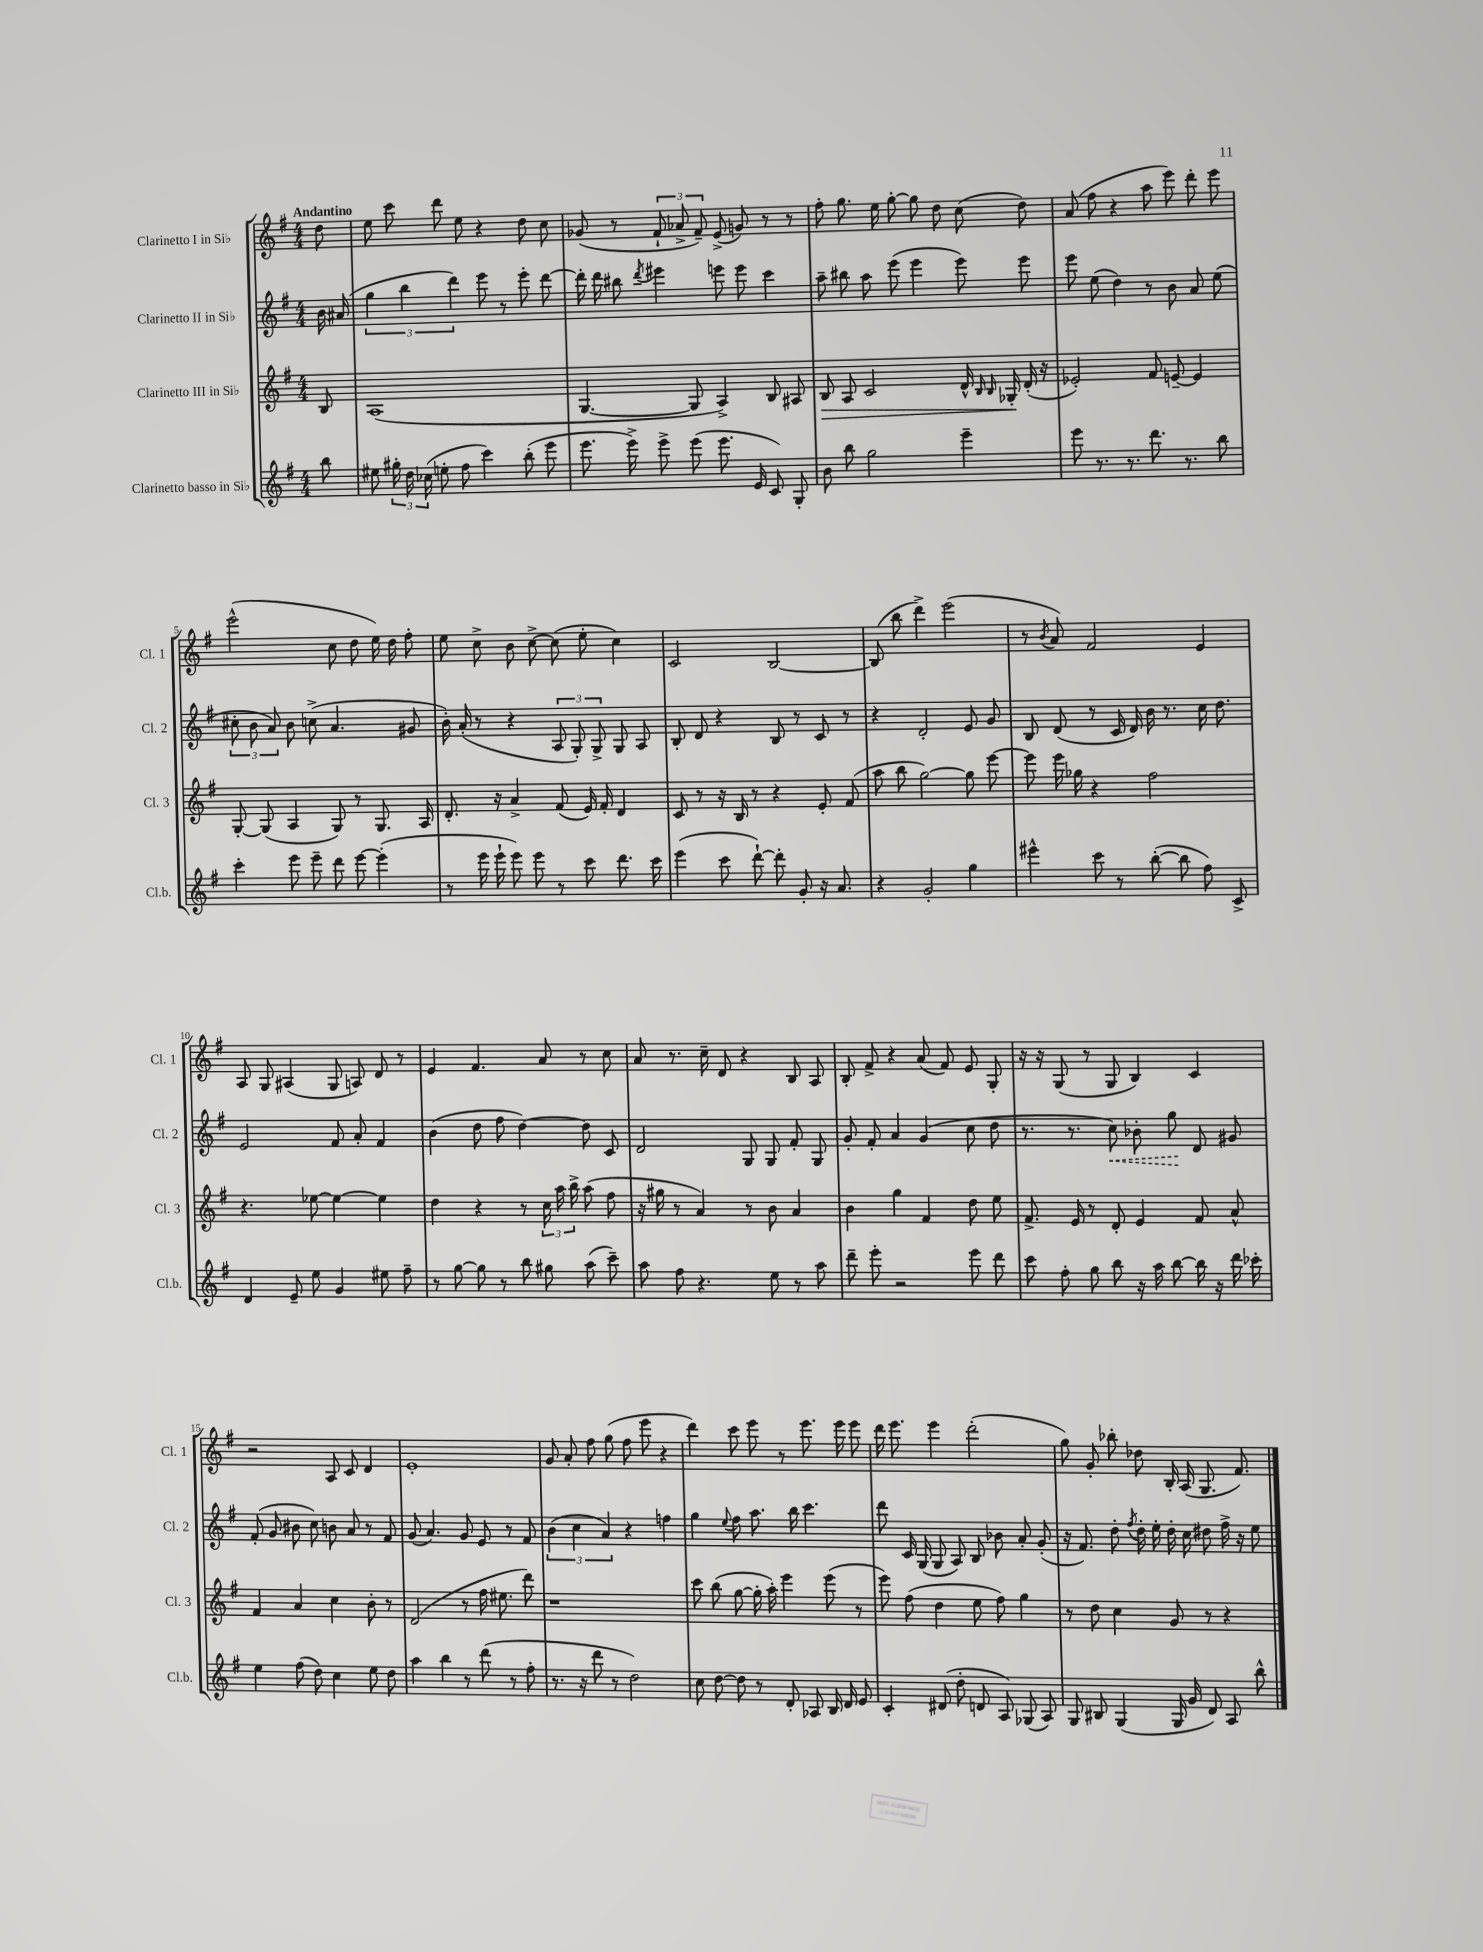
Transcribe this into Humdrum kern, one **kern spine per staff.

**kern	**kern	**kern	**kern
*staff4	*staff3	*staff2	*staff1
*clefG2	*clefG2	*clefG2	*clefG2
*k[f#]	*k[f#]	*k[f#]	*k[f#]
*M4/4	*M4/4	*M4/4	*M4/4
8bb\	8B/	16b\	8dd\
.	.	(16a#/	.
=	=	=	=
8ee#\	(1A	6gg\	8ee\
24gg#'\	.	.	8ccc\
24dd\	.	6bb\	.
(24cc-\	.	.	.
8ee'\	.	.	8ddd\
.	.	6ddd\)	.
8ff#\	.	.	8ee\
4ccc\)	.	8eee\	4r
.	.	8r	.
(8bb'\	.	8eee'\	8dd\
8eee\	.	[8ddd\	8cc\
=	=	=	=
8.eee\	[4.G/	16ddd'\]	(8g-/
.	.	16ddd\	.
.	.	8bb#\	8r
16eee^\)	.	.	.
.	.	8qddd/	.
8eee^\	.	4eee#\	12f#`/
.	.	.	12a-^/
(8eee\	8G/]	.	.
.	.	.	12f#~/)
8.eee\	4A^/)	8eee\	(8e^/
.	.	8eee\	8g/)
16e/	.	.	.
8c/)	8B/	4ccc\	8r
8G'/	8A#/	.	8r
=	=	=	=
8b\	8B/	8aa~\	8ff#'\
8bb\	8A/	8bb#\	8.gg\
2gg\	2c/	8aa\	.
.	.	.	16ee\
.	.	(8eee\	[8gg'\
.	.	4eee\	8gg\]
.	.	.	8dd\
4eee~\	16d^^/	8eee\)	(8cc\
.	16qqB/	.	.
.	16qqB/	.	.
.	16G-'/	.	.
.	(16d'/	8eee\	8dd\)
.	16r	.	.
=	=	=	=
8eee\	2e-'/)	8eee\	(8a/
8.r	.	(8ee\	8ff#\
.	.	4dd\)	4r
8.r	.	.	.
8.ddd\	8f#/	8r	8aa\
.	[8e~/	8b\	8eee\)
8.r	.	.	.
.	4e/]	8a/	8ddd'\
8bb\	.	(8ee\	8eee\
=	=	=	=
4ccc'\	[8G'/	12cc#'\	(2eee^^\
.	.	12b\	.
.	(8G/]	.	.
.	.	12a/)	.
8eee\	4A/	8b\	.
8eee~\	.	(8cc^\	.
8ddd\	8G/)	4.a/	8cc\
[8eee\	8r	.	8dd\
(4eee'\]	8.G/	.	16ee\)
.	.	.	16dd\
.	.	8g#/	8ff#'\
.	16A/	.	.
=	=	=	=
8r	8.d'/	16b'\)	8ee\
.	.	(16a'/	.
16eee\	.	8r	8cc^\
16eee`\	16r	.	.
8eee\)	4a^/	4r	8b\
8eee\	.	.	[8cc^\
8r	(8f#/	12A/	(8cc\]
.	.	12G'/)	.
8ccc\	16e/)	.	8ee'\
.	.	12G^/	.
.	16f#'/	.	.
8.ddd\	4d/	8G/	4cc\)
.	.	8A/	.
16ccc\	.	.	.
=	=	=	=
(4eee\	8c/	8B'/	2c/
.	8r	8d/	.
8ccc\	16r	4r	.
.	16B/	.	.
[8ddd`\)	8r	.	.
8ddd'\]	4r	8B/	[2B/
8g'/	.	8r	.
16r	8e'/	8c/	.
8.a/	.	.	.
.	(8f#/	8r	.
=	=	=	=
4r	8aa\	4r	(8B/]
.	8bb\	.	8bb\
2g'/	[2gg\)	2d'/	4ddd^\)
.	.	.	(2eee\
4gg\	8gg\]	8e/	.
.	[8eee\	8g/	.
=	=	=	=
4eee#^^\	8eee\]	8B/	8r
.	.	.	8qb/
.	16eee\	(8d/	8a/)
.	16gg-\	.	.
8ccc\	4r	8r	2f#/
8r	.	16c/	.
.	.	16d/)	.
([8bb'\	2ff#\	16b\	.
.	.	8.r	.
8bb\]	.	.	.
8ff#\)	.	16cc\	4e/
.	.	8.dd\	.
8c^/	.	.	.
=	=	=	=
4d/	4.r	2e/	8A/
.	.	.	8G/
8e~/	.	.	(4A#/
8ee\	[8ee-\	.	.
4g/	4ee-\_	8f#/	8G/
.	.	8a'/	8A/)
8ee#\	4ee-\]	4f#/	8d/
8ff#~\	.	.	8r
=	=	=	=
8r	4dd\	(4b\	4e/
[8gg\	.	.	.
8gg\]	4r	8dd\	4.f#/
8r	.	8ff#\	.
8bb\	8r	[4dd\)	.
8gg#\	24cc\	.	8a/
.	24aa\	.	.
.	24bb^\	.	.
(8aa\	(8aa\	8dd\]	8r
8ccc~\)	8ff#\	8c/	8cc\
=	=	=	=
8aa\	16r	2d/	8a/
.	16gg#\	.	.
8ff#\	8r	.	8.r
4.r	4a/)	.	.
.	.	.	16cc~\
.	.	.	8d/
.	8r	8G/	4r
8ee\	8b\	8G/	.
8r	4a/	8f#'/	8B/
8aa\	.	8G/	8A/
=	=	=	=
8ddd~\	4b\	8g'/	8B'/
8eee'\	.	8f#'/	8f#^/
2r	4gg\	4a/	4r
.	4f#/	(4g/	(8a/
.	.	.	8f#/)
8eee\	8dd\	8cc\	8e/
8ddd\	8ee\	8dd\	8G'/
=	=	=	=
8ccc\	8.f#^/	8.r	16r
.	.	.	16r
8ff#'\	.	.	(8G/
.	16e/	8.r	.
8gg\	8r	.	8r
8bb\	8d'/	8cc\)	8G/
16r	4e/	8b-'\	4B/)
16aa\	.	.	.
[8bb\	.	8gg\	.
16bb\]	8f#/	8d/	4c/
16r	.	.	.
16ddd\	8a^^/	8g#/	.
16ccc-'\	.	.	.
=	=	=	=
4ee\	4f#/	(8f#'/	2r
.	.	8g/	.
(8ff#\	4a/	8b#\	.
8dd\)	.	8cc\)	.
4cc\	4cc\	8b\	8A/
.	.	8a/	8c/
8ee\	8b'\	8r	4d/
8dd\	8r	8f#/	.
=	=	=	=
4aa\	(2d/	(8g/	1e'
.	.	4.a/)	.
4bb\	.	.	.
8r	8r	8g/	.
(8ddd\	16ff#\	8e/	.
.	8.ee#\	.	.
8r	.	8r	.
8ff#'\	8ddd\)	8f#/	.
=	=	=	=
8.r	1r	(6b\	8g/
.	.	.	8a'/
.	.	6cc\	.
16r	.	.	.
8ddd\	.	.	8ff#\
.	.	6a/)	.
8r	.	.	(8gg\
2dd\)	.	4r	8ff#\
.	.	.	8eee\
.	.	4ff\	4r
=	=	=	=
8cc\	8ccc\	4gg\	4ddd\)
[8dd\	(8bb\	.	.
.	.	8qqee/	.
8dd\]	[8gg\	8ff#\	8ccc\
8r	16gg'\]	8.aa\	8eee\
.	16aa'\)	.	.
8d'/	4eee\	.	8r
.	.	16bb\	.
8A-/	.	4.ccc\	8.eee\
16B/	(8eee\	.	.
16d/	.	.	16eee\
8e/	8r	.	8eee\
=	=	=	=
4c'/	8eee\)	8ddd\	16ddd\
.	.	.	8.eee\
.	(8ff#\	16c/	.
.	.	(16G/	.
(8d#/	4dd\	8G/	4eee\
8dd'\	.	8A/)	.
8d/	8ee\	8B/	(2ddd'\
8A/)	8ff#\)	8b-\	.
(8G-/	4gg\	8a'/	.
8A/)	.	(8g'/	.
=	=	=	=
8G/	8r	16r	8gg\)
.	.	8.f#/)	.
8B#/	8dd\	.	8g'/
(4G/	4cc\	8dd'\	8bb-'\
.	.	8qff#/	.
.	.	16dd'\	8dd-\
.	.	16ee'\	.
16G/	8g/	16dd'\	16B'/
16g/	.	16cc\	(16A/
8d/)	8r	8dd#\	8.G/
8A/	4r	16ff#^\	.
.	.	16r	8.f#/)
8bb^^\	.	8ee\	.
==	==	==	==
*-	*-	*-	*-
